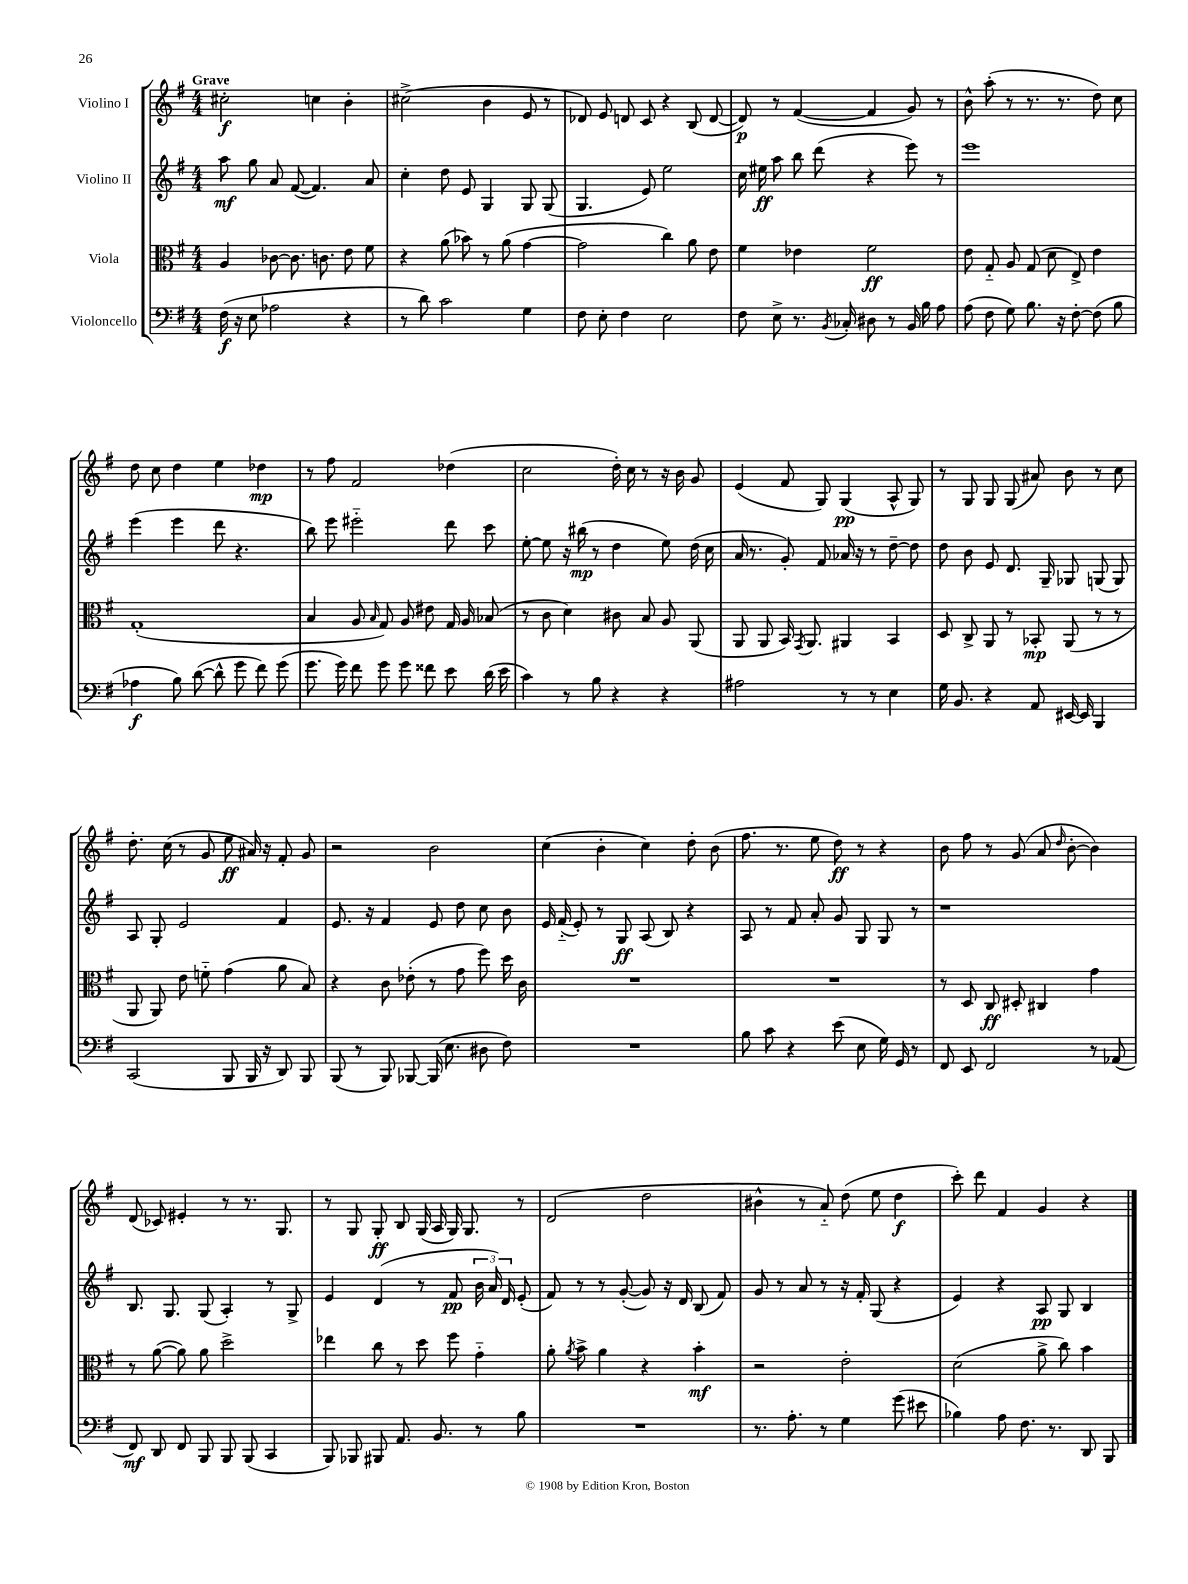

**kern	**kern	**kern	**kern
*staff4	*staff3	*staff2	*staff1
*clefF4	*clefC3	*clefG2	*clefG2
*k[f#]	*k[f#]	*k[f#]	*k[f#]
*M4/4	*M4/4	*M4/4	*M4/4
(16F#	4A	8aa	2cc#'
16r	.	.	.
8E	.	8gg	.
2A-	[8c-	8a	.
.	8.c-]	([8f#	.
.	.	4.f#])	4cc
.	8.c	.	.
4r	8e	.	4b'
.	8f#	8a	.
=	=	=	=
8r	4r	4cc'	(2cc#^
8d)	.	.	.
2c	(8a	8dd	.
.	8b-)	8e	.
.	8r	4G	4b
.	(8a	.	.
4G	[4g	8G	8e
.	.	(8G	8r
=	=	=	=
8F#	2g]	4.G	8d-)
8E'	.	.	8e
4F#	.	.	8d
.	.	8e)	8c
2E	4cc)	2ee	4r
.	8a	.	(8B
.	8e	.	[8d
=	=	=	=
8F#	4f#	16cc	8d])
.	.	16ee#	.
8E^	.	8aa	8r
8.r	4e-	8bb	([4f#
.	.	(8ddd	.
8qBB	.	.	.
16C-'	.	.	.
8D#	2f#	4r	4f#]
8r	.	.	.
16BB	.	8eee)	8g)
16B	.	.	.
8A	.	8r	8r
=	=	=	=
(8A	8e	1eee	8b^^
8F#	8G'~	.	(8aa'
8G)	8A	.	8r
8.B	(8G	.	8.r
.	8d	.	.
16r	.	.	8.r
[8F#'	8E^)	.	.
(8F#]	4e	.	8dd)
8B	.	.	8cc
=	=	=	=
4A-	(1G'	(4eee	8dd
.	.	.	8cc
8B)	.	4eee	4dd
([8d	.	.	.
8d^^]	.	8ddd	4ee
8g	.	4.r	.
8f#)	.	.	4dd-
(8g	.	.	.
=	=	=	=
8.g	4B	8bb)	8r
.	.	8eee	8ff#
16g)	.	.	.
8f#	8A	2eee#'~	2f#
.	16qqB	.	.
8g	8G)	.	.
8g	8A	.	.
8f##	8e#	.	.
8e	16G	8ddd	(4dd-
.	16A	.	.
(16d	(8B-	8ccc	.
16e	.	.	.
=	=	=	=
4c)	8r	[8ee'	2cc
.	8c	8ee]	.
8r	4d)	16r	.
.	.	(16bb#	.
8B	.	8r	.
4r	8c#	4dd	16dd')
.	.	.	16cc
.	8B	.	8r
4r	8A	8ee)	16r
.	.	.	16b
.	(8AA	(16dd	8g
.	.	16cc	.
=	=	=	=
2A#	8AA	16a	(4e
.	.	8.r	.
.	8AA	.	.
.	16BB)	8g')	8f#
.	8qGG	.	.
.	8.AA	.	.
.	.	8f#	8G)
8r	4AA#	16a-	(4G
.	.	16r	.
8r	.	8r	.
4E	4BB	[8dd~	8A^^
.	.	8dd]	8G)
=	=	=	=
16G	8D	8dd	8r
8.BB	.	.	.
.	8C^	8b	8G
4r	8AA	8e	8G
.	8r	8.d	(8G
8AA	8BB-'	.	8a#)
.	.	16G~	.
[16EE#	(8AA	8G-	8b
16EE#]	.	.	.
4BBB	8r	(8G	8r
.	8r	8G)	8cc
=	=	=	=
(2CC	8AA	8A	8.dd'
.	8AA)	8G'	.
.	.	.	(16cc
.	8e	2e	8r
.	8f'~	.	8g
8BBB	(4g	.	8ee
16BBB	.	.	16a#)
16r	.	.	16r
8DD)	8a	4f#	8f#'
8BBB	8B)	.	8g
=	=	=	=
(8BBB	4r	8.e	2r
8r	.	.	.
.	.	16r	.
8BBB)	8c	4f#	.
[8BBB-	(8e-'	.	.
(16BBB-]	8r	8e	2b
8.E	.	.	.
.	8g	8dd	.
8D#	8ff#)	8cc	.
8F#)	16dd	8b	.
.	16c	.	.
=	=	=	=
1r	1r	16e	(4cc
.	.	(16f#'~	.
.	.	8e')	.
.	.	8r	4b'
.	.	8G	.
.	.	(8A	4cc)
.	.	8B)	.
.	.	4r	8dd'
.	.	.	(8b
=	=	=	=
8B	1r	8A	8.ff#
8c	.	8r	.
.	.	.	8.r
4r	.	8f#	.
.	.	8a'	8ee
(8e	.	8g	8dd)
8E	.	8G	8r
16G)	.	8G	4r
16GG	.	.	.
8r	.	8r	.
=	=	=	=
8FF#	8r	1r	8b
8EE	8D	.	8ff#
2FF#	8C	.	8r
.	8D#'	.	(8g
.	4C#	.	8a
.	.	.	16qqdd
.	.	.	[8b'
8r	4g	.	4b])
(8AA-	.	.	.
=	=	=	=
8FF#)	8r	8.B	(8d
8DD	([8a	.	8c-)
.	.	8.G	.
8FF#	8a])	.	4e#'
8BBB	8a	(8G	.
8BBB	2dd^	4A')	8r
(8BBB	.	.	8.r
4CC	.	8r	.
.	.	.	8.G
.	.	8G^	.
=	=	=	=
8BBB)	4ee-	4e	8r
8BBB-	.	.	8G
8BBB#	8cc	(4d	8G'
8.AA	8r	.	8B
.	8dd	8r	(16G
8.BB	.	.	16A
.	8ff#	8f#	16G)
.	.	.	8.G
8r	4g'~	24b	.
.	.	24a)	.
.	.	24d	.
8B	.	(8e'	8r
=	=	=	=
1r	8a'	8f#)	(2d
.	8qa	.	.
.	8b^	8r	.
.	4a	8r	.
.	.	([8g'	.
.	4r	8g])	2dd
.	.	16r	.
.	.	16d	.
.	4b'	(8B	.
.	.	8f#)	.
=	=	=	=
8.r	2r	8g	4b#^^
.	.	8r	.
8.A'	.	.	.
.	.	8a	8r
8r	.	8r	8a'~)
4G	2e'	16r	(8dd
.	.	16f#'	.
.	.	(8G	8ee
(8g	.	4r	4dd
8e#	.	.	.
=	=	=	=
4B-)	(2d	4e)	8ccc')
.	.	.	8ddd
8A	.	4r	4f#
8.F#	.	.	.
.	8a^	8A	4g
8.r	.	.	.
.	8cc)	8G	.
8DD	4b	4B	4r
8BBB	.	.	.
==	==	==	==
*-	*-	*-	*-
